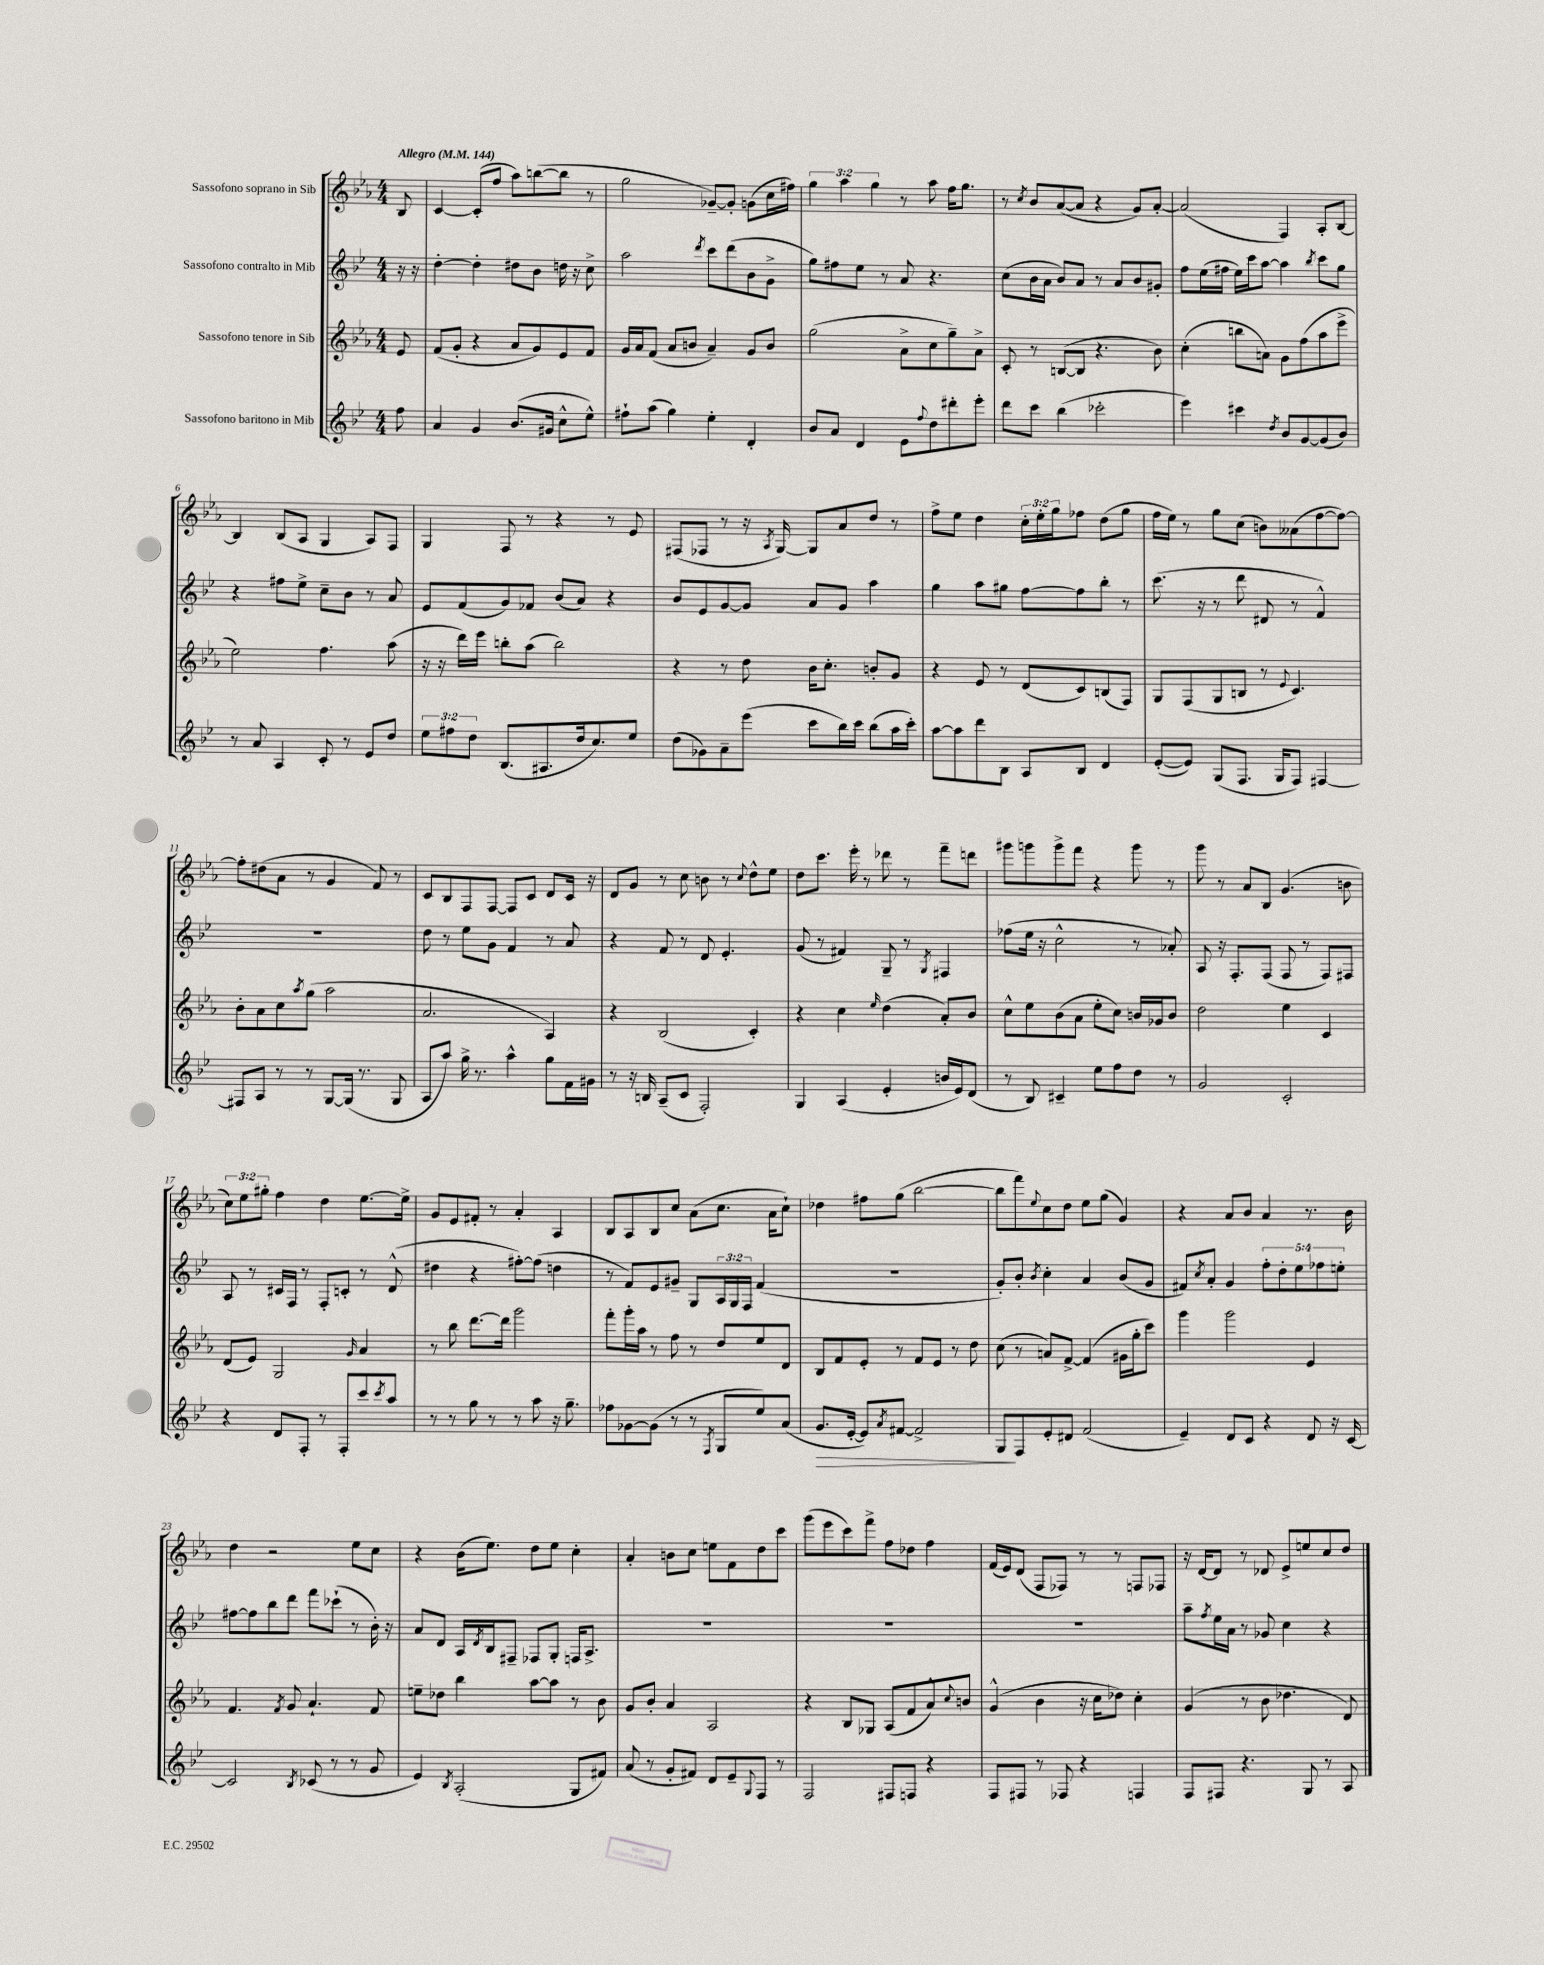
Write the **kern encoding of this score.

**kern	**kern	**kern	**kern
*staff4	*staff3	*staff2	*staff1
*clefG2	*clefG2	*clefG2	*clefG2
*k[b-e-]	*k[b-e-a-]	*k[b-e-]	*k[b-e-a-]
*M4/4	*M4/4	*M4/4	*M4/4
*MM144	*MM144	*MM144	*MM144
8ff	8e-	16r	8B-
.	.	16r	.
=	=	=	=
4a	(8f	[4dd'	[4c
.	8g'	.	.
4g	4r	4dd']	(8c']
.	.	.	8ff
(8.b-	8a-	8dd#	8aa-)
.	8g)	8b-	([8bb
16g#	.	.	.
8cc^^	8e-	16dd	8bb]
.	.	16r	.
8ee-^^)	8f	8cc^	8r
=	=	=	=
8ff#`	16g	2aa	2gg
.	16a-	.	.
(8aa	(8f	.	.
4gg)	8a-	.	.
.	8b	.	.
.	.	8qddd	.
4ee-'	4a-~)	8ccc	[8g-~)
.	.	(8ddd	8g-']
4d'	8g	8b-	(8g
.	8b	8g^	16cc
.	.	.	16ff#)
=	=	=	=
8b-	(2gg	8gg)	6gg
8a	.	8ff#	.
.	.	.	6aa-
4d	.	8ee-	.
.	.	.	6gg
.	.	8r	.
8e-	8a-^	8a	8r
8qqff	.	.	.
8dd	8cc	4.r	8aa-
8ddd#'	8gg~)	.	16ff
.	.	.	8.gg
8eee-'	8a-^	.	.
=	=	=	=
8ddd	8c'	(8cc	8r
.	.	.	8qcc
8ccc	8r	16b-	8b-
.	.	16a	.
(4bb-	([8B	8b-)	([8a-
.	8B]	8a	8a-]
2ccc-'	4.r	8r	4r
.	.	8a	.
.	.	8b-	8g)
.	8b-)	8g#'	[8a-'
=	=	=	=
4eee-)	(4cc'	8ff	(2a-]
.	.	(16ee-	.
.	.	16ff#	.
4ccc#	8bb	16ee-)	.
.	.	16ccc	.
.	8a)	[8aa	.
8qdd	.	.	.
8b-	8g	4aa]	4F)
[8g	(8ff	.	.
.	.	8qbb-	.
(8g]	8aa-	8ccc	8A-'
8b-)	8eee-^	8gg	[8B-
=	=	=	=
8r	2ee-)	4r	4B-]
8a	.	.	.
4A	.	8ff#	(8B-
.	.	8ee-^	8A-
8c'	4.ff	8cc~	4G
8r	.	8b-	.
8e-	.	8r	8A-)
8dd	(8aa-	8a	8F
=	=	=	=
12ee-	16r	8e-	4G
.	16r	.	.
12ff#	.	.	.
.	16ddd)	(8f	.
12dd	.	.	.
.	16eee-	.	.
(8.B-	8bb'	8g)	8F
.	(8aa-	8f-	8r
8.A#	.	.	.
.	2bb)	(8b-	4r
16dd	.	8a)	.
8.cc)	.	.	.
.	.	4r	8r
8ee-	.	.	8e-
=	=	=	=
(8dd	4r	8b-	(8F#
8g-)	.	8e-	8F-
8a~	8r	[8g	8r
(8eee-	8dd	8g]	16r
.	.	.	8qA-
.	.	.	[16G)
8ccc	16b-	8a	8G]
.	8.cc'	.	.
16bb-)	.	8g	8a-
16ccc	.	.	.
(8bb-	8b'	4aa	8dd
16aa	8g	.	8r
16ccc')	.	.	.
=	=	=	=
[8aa	4r	4gg	8ff^
8aa]	.	.	8ee-
8ddd	8e-	8aa	4dd
8B-	8r	8gg#	.
8A	(8d	[8ff	24cc'
.	.	.	24ee-'
.	.	.	24gg
8B-	8c)	8ff]	8ff-
4d	(8B	8bb-'	(8dd
.	8F)	8r	8gg
=	=	=	=
([8e-'	8G	(8.ccc	16ff
.	.	.	16ee-)
8e-])	(8F	.	8r
.	.	16r	.
(8G	8G	8r	8gg
8.F	8B	8ddd	(8cc
.	8r	8d#	8b)
16G	.	.	.
.	8qqe-	.	.
8F)	4.c)	8r	(8a--
[4F#	.	4f^^)	[8ff
.	.	.	8ff_)
=	=	=	=
8F#]	8b-'	1r	8ff']
8A	8a-	.	(8dd#
8r	8cc	.	8a-
.	8qaa-	.	.
8r	(8gg	.	8r
[8G	2aa-	.	4g
(16G]	.	.	.
8.r	.	.	.
.	.	.	8f)
8G	.	.	8r
=	=	=	=
8A	2.a-	8dd	8c
8aa)	.	8r	8B-
16gg^	.	8ee-	8F
8.r	.	.	.
.	.	8g	[8F
4aa^^	.	4f	8F]
.	.	.	8c
8gg	4A-)	8r	8d
16f	.	8a	16c
16g#	.	.	16r
=	=	=	=
8r	4r	4r	8d
16r	.	.	8g
16B	.	.	.
(8A~	(2B-	8f	8r
8c	.	8r	8cc
2F')	.	8d	8b
.	.	4.e-'	8r
.	.	.	8qqcc
.	4c')	.	8dd^^
.	.	.	8ee-
=	=	=	=
4G	4r	(8g	8dd
.	.	8r	8.ccc
(4A	4cc	4f#)	.
.	.	.	16eee-'
.	.	.	8r
.	16qqee-	.	.
4e-'	(4dd	8G~	8ddd-
.	.	8r	8r
.	.	8qG	.
16b	8a-')	4F#	8fff~
16e-)	.	.	.
(8d	8b-	.	8ddd
=	=	=	=
8r	8cc^^	(8ff-	8ggg#
8B-)	8ee-	16ee-	8ggg
.	.	16r	.
4c#~	(8b-	2cc^^	8ggg^
.	8a-	.	8fff
8ee-	8ee-'	.	4r
8ff	8cc)	.	.
8dd	16b	8r	8ggg
.	16g-	.	.
8r	8b	8a-')	8r
=	=	=	=
2g	2dd	8A	8ggg
.	.	16r	8r
.	.	8.F'	.
.	.	.	8a-
.	.	(8F	8B-
2c'	4ee-	8F	(4.g
.	.	8r	.
.	4c	8F)	.
.	.	8F#	8b
=	=	=	=
4r	(8d	8A	12cc)
.	.	.	12ee-
.	8e-)	8r	.
.	.	.	12gg#'
8d	2G	16c#	4ff
.	.	16F	.
8F'	.	8r	.
8r	.	8F'	4dd
8F'	.	8c'	.
.	16qqg	.	.
8ccc	4a-	8r	[8.ee-
8qccc	.	.	.
8aa	.	(8d^^	.
.	.	.	16ee-^]
=	=	=	=
8r	8r	4dd#	8g
8r	8bb-	.	8e-
8gg	[8.ddd	4r	8f#'
8r	.	.	8r
.	16ddd]	.	.
8r	2ggg	[8ff#')	4a-'
8aa	.	(8ff#]	.
16r	.	4dd	4A-
8.gg~	.	.	.
=	=	=	=
8ff-	8fff'	8r	8B-
[8g-	16ggg'	8f)	8A-
.	16aa-	.	.
(8g-]	8r	8e-	8B-
8r	8ff	8g#~	8cc
8r	8r	8G	(8a-
8qF	.	.	.
8G	8dd	24A	8.cc
.	.	24G	.
.	.	24F	.
8ee-)	8ee-	(4f	.
.	.	.	16a-
(8a	8d	.	8cc`)
=	=	=	=
8.g	8B-	1r	4dd-
.	8f	.	.
[16e-'	.	.	.
8e-])	8e-'	.	8ff#
8qa	.	.	.
[8f#	8r	.	(8gg
2f#^]	8f	.	[2bb-
.	8e-	.	.
.	8r	.	.
.	8dd	.	.
=	=	=	=
8G	(8cc	8g')	8bb-]
8F	8r	8b-'	8fff)
.	.	8qb-	8qqee-
8e-'	8a)	4cc'	8cc
8d#	[8f^	.	8dd
(2f	(4f]	4a	8ee-
.	.	.	(8gg
.	16g#	(8b-	4g)
.	16gg'	.	.
.	8ccc)	8g	.
=	=	=	=
4e-~)	4ggg	8f#)	4r
.	.	8qcc	.
.	.	8a'	.
8d	2ggg	4g	8a-
8c	.	.	8b-
4r	.	10ff'	4a-
.	.	10dd'	.
.	.	10ee-	.
8d	4e-	.	8.r
.	.	10ff-	.
16r	.	.	.
.	.	10ee'	.
[16c	.	.	16b-
=	=	=	=
2c]	4.f	[8ff#	4dd
.	.	8ff#]	.
.	.	8bb-	2r
.	8qf	.	.
.	8g	8ddd	.
8qB-	.	.	.
(8c-	4.a-`	8fff	.
8r	.	(8ccc-`	.
8r	.	8r	8ee-
8g	8f	16b-')	8cc
.	.	16r	.
=	=	=	=
4e-)	8ee~	8a	4r
.	8dd-	8d	.
8qB-	.	.	.
(2A'	4bb-	16A	(16b-
.	.	8qd	.
.	.	16B-	8.ee-)
.	.	8F#~	.
.	[8aa-	8F-	8dd
.	8aa-]	8G'	8ee-
8G	8r	16F	4cc'
.	.	8.A^	.
8f#)	8b-	.	.
=	=	=	=
(8a	8g	1r	4a-'
8r	8b-'	.	.
8g'	4a-	.	8b
8f#)	.	.	8cc
8d	2A-	.	8ee
8e-~	.	.	8f
8qqG	.	.	.
8F	.	.	8dd
8r	.	.	8ccc
=	=	=	=
2F	4r	1r	(8ggg
.	.	.	8eee-
.	8B-	.	8ccc)
.	8G-	.	8fff^
8F#	(8A-	.	8ff
8F	8f	.	8dd-
4r	8a-^^)	.	4ff
.	8qqcc	.	.
.	8b	.	.
=	=	=	=
8F	(4g^^	1r	(16f
.	.	.	16e-)
8F#	.	.	(8d
8r	4b-	.	8F
8F-	.	.	8F-)
4r	16r	.	8r
.	16cc	.	.
.	8dd-)	.	8r
4F	4cc'	.	8F
.	.	.	8F-
=	=	=	=
8F	(4g	8aa~	16r
.	.	.	[16d
.	.	8qff	.
8F#	.	16ee-	8d]
.	.	16a	.
4.r	8r	8r	8r
.	8b-	8g-	8d-
.	4.dd-	4cc	8e-^
8G	.	.	8ee
8r	.	4r	8cc
8A	8d)	.	8dd
==	==	==	==
*-	*-	*-	*-
